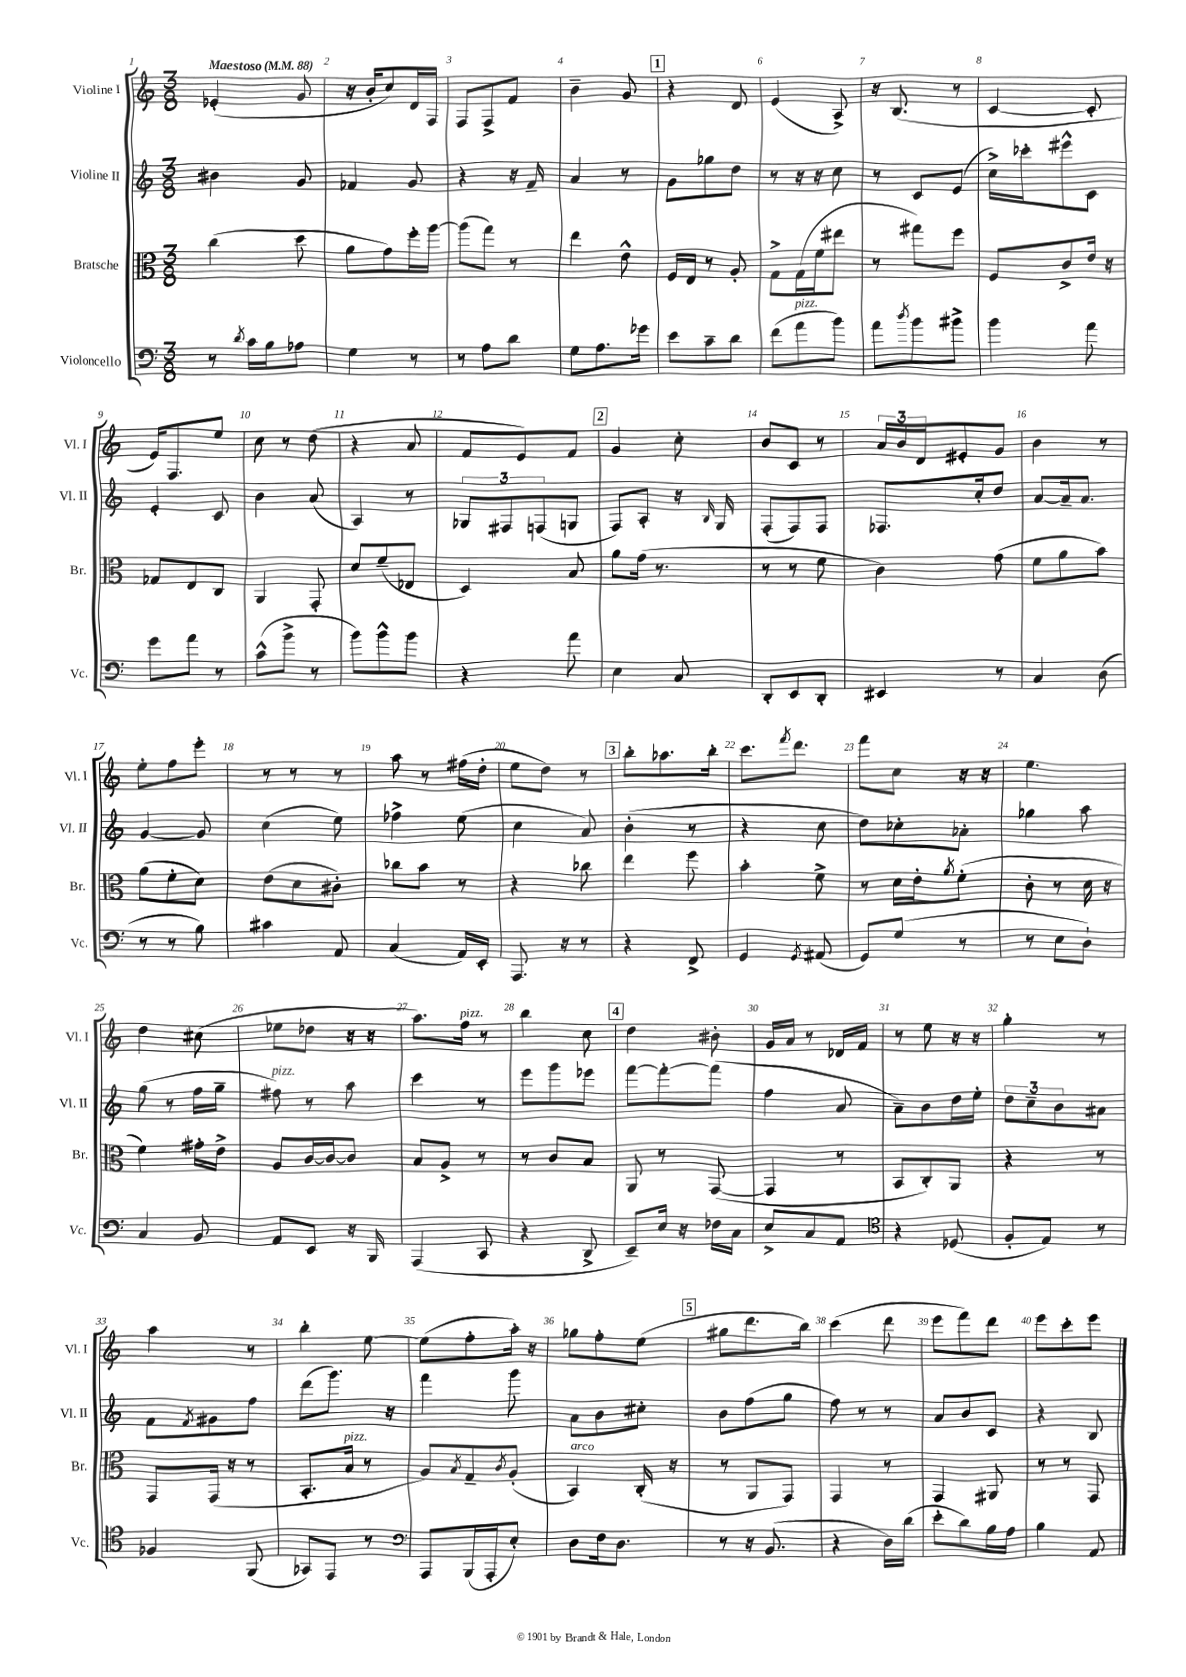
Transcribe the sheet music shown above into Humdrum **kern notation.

**kern	**kern	**kern	**kern
*part4	*part3	*part2	*part1
*staff4	*staff3	*staff2	*staff1
*I"Violoncello	*I"Bratsche	*I"Violine II	*I"Violine I
*I'Vc.	*I'Br.	*I'Vl. II	*I'Vl. I
*clefF4	*clefC3	*clefG2	*clefG2
*k[]	*k[]	*k[]	*k[]
*M3/8	*M3/8	*M3/8	*M3/8
*MM88	*MM88	*MM88	*MM88
=1	=1	=1	=1
!	!	!	!LO:TX:a:B:t=Maestoso
8r	(4cc\	4b#X\	(4e-X'/
8qd/	.	.	.
16c\LL	.	.	.
16B\J	.	.	.
8A-X\J	8dd\	8g/	8g/
=2	=2	=2	=2
4G\	8a\L	4f-X/	16r
.	.	.	16b'/KL
.	8g\)	.	8cc/)
8r	16ff'\L	8g/	16d/L
.	[16aa\JJ	.	16F/JJ
=3	=3	=3	=3
8r	(8aa\L]	4r	8F/L
8A\L	8gg\J)	.	8F^/
8d\J	8r	16r	8f/J
.	.	16f~/	.
=4	=4	=4	=4
8G\L	4ee\	4a/	4b~\
8.A\	.	.	.
.	8e^^\	8r	8g/
16g-X\Jk	.	.	.
!!LO:REH:place=s1:t=1
=5	=5	=5	=5
8e\L	16F/LL	8g\L	4r
.	16E/JJ	.	.
8c~\	8r	8gg-X\	.
8d\J	8A'/	8dd\J	8d/
=6	=6	=6	=6
(8f\L	8G^\L	8r	(4e/
!LO:TX:a:i:t=pizz.	!	!	!
8a\	(16G\L	16r	.
.	16f\J	16r	.
8b\J)	8ee#X\J	8cc\	8A^/)
=7	=7	=7	=7
8a\L	8r	8r	16r
.	.	.	(8.B/
8qdd/	.	.	.
8b\	8gg#X\L)	8c/L	.
8b#X^\J	8ff\J	(8e/J	8r
=8	=8	=8	=8
4b\	8F/L	16cc^\LL)	[4c/
.	.	16ccc-X'\J	.
.	8c^/	8eee#X^^\	.
8a\	16e/Jk	8c\J	8c'/]
.	16r	.	.
!!LO:LB:g=z
=9	=9	=9	=9
8g\L	8G-X/L	4e'/	16e/KL)
.	.	.	8.F/
8a\J	8E/	.	.
8r	8C/J	8c/	8ee/J
=10	=10	=10	=10
(8c^^\L	4AA/	4b\	8cc\
8b^\J	.	.	8r
8r	8GG'/	(8a/	(8dd\
=11	=11	=11	=11
8b\L)	8d/L	4A/)	4r
8b^^\	(8f~/	.	.
8b\J	8E-X/J	8r	8a/
=12	=12	=12	=12
4r	4D/)	12G-X/L	8f/L
.	.	12F#X/	.
.	.	.	8e/)
.	.	(12Fn/	.
8a\	8B/	8Gn/J	8f/J
!!LO:REH:place=s1:t=2
=13	=13	=13	=13
4E\	8a\L	8F/L)	4g/
.	(16g\Jk	8A'/J	.
.	8.r	.	.
8C/	.	16r	8cc'\
.	.	16qqB/	.
.	.	16G/	.
=14	=14	=14	=14
8DD'/L	8r	(8F'/L	8b/L
8EE/	8r	8F/)	8c/J
8DD'/J	8f\	8F/J	8r
=15	=15	=15	=15
4EE#X/	4c\)	8.F-X/L	24a/LL
.	.	.	24b/
.	.	.	24d/J
.	.	.	8e#X'/
.	.	16cc'/k	.
8r	(8g\	8dd/J	8g/J
=16	=16	=16	=16
4C/	8f\L	[8a/L	4b\
.	8a\	16a~/k]	.
.	.	8.a/J	.
(8D\	8b\J)	.	8r
!!LO:LB:g=z
=17	=17	=17	=17
8r	(8a\L	[4g/	8ee'\L
8r	8f'\	.	8ff\
8B\)	8d\J)	8g/]	8eee'\J
=18	=18	=18	=18
4c#X\	(8e\L	(4cc\	8r
.	8d\	.	8r
8AA/	8c#X'\J)	8ee\)	8r
=19	=19	=19	=19
(4C/	8cc-X\L	4ff-X^\	8aa\
.	8b\J	.	8r
16AA/LL)	8r	(8ee\	(16ff#X\LL
16EE'/JJ	.	.	16dd'\JJ
=20	=20	=20	=20
8.AAA/	4r	4cc\	8ee\L
.	.	.	8dd\J)
16r	.	.	.
8r	8cc-X\	8a/)	8r
!!LO:REH:place=s1:t=3
=21	=21	=21	=21
4r	4ee\	(4b'\	8bb'\L
.	.	.	8.aa-X\
8FF^/	8ff\	8r	.
.	.	.	16bb'\Jk
=22	=22	=22	=22
4GG/	4b'\	4r	8.ccc\L
.	.	.	8qfff/
.	.	.	8.ddd\J
8qGG/	.	.	.
(8AA#X/	8f^\	8cc\	.
=23	=23	=23	=23
8GG/L)	8r	8dd\L)	8fff\L
(8G/J	16d\LL	8cc-X'\	8cc\J
.	16e'\J	.	.
.	8qa/	.	.
8r	(8f'\J	8a-X'\J	16r
.	.	.	16r
=24	=24	=24	=24
8r	8c'\	4gg-X\	4.ee\
8E\L	8r	.	.
8D`\J)	16d\	8aa\	.
.	16r	.	.
!!LO:LB:g=z
=25	=25	=25	=25
4C/	4f\)	(8gg\	4dd\
.	.	8r	.
8BB/	16g#X'\LL	16ff\LL	(8cc#X\
.	16e^\JJ	16gg~\JJ	.
=26	=26	=26	=26
!	!	!LO:TX:a:i:t=pizz.	!
8AA/L	8A/L	8ff#X\)	8ee-X\L
8EE/J	[16c/L	8r	8dd-X\J
.	16c/J_	.	.
16r	8c/J]	8aa\	16r
16BBB/	.	.	16r
=27	=27	=27	=27
(4AAA/	8B/L	4ccc\	8.aa\L)
.	8A^/J	.	.
!	!	!	!LO:TX:a:i:t=pizz.
.	.	.	16ff\Jk
8CC/	8r	8r	8r
=28	=28	=28	=28
4r	8r	8eee\L	4bb\
.	8c/L	8ggg\	.
8DD^/	8B/J	8eee-X\J	8cc\
!!LO:REH:place=s1:t=4
=29	=29	=29	=29
8EE~/L)	8AA/	[8fff\L	4dd\
16E/Jk	8r	8fff'\_	.
16r	.	.	.
16F-X\LL	([8GG/	(8fff\J]	8b#X'\
16C\JJ	.	.	.
=30	=30	=30	=30
8E^/L	4GG/]	4ff\	16g/LL
.	.	.	16a/JJ
8C/	.	.	8r
8AA/J	8r	8a/	16d-X/LL
.	.	.	16f/JJ
=31	=31	=31	=31
*clefC4	*	*	*
4r	8BB/L	8a~\L)	8r
.	8C'/)	8b\	8ee\
(8D-X/	8AA/J	16dd\L	16r
.	.	16ee'\JJ	16r
=32	=32	=32	=32
8F'/L	4r	12dd\L	4gg'\
.	.	12cc~\	.
8E/J)	.	.	.
.	.	12b\	.
8r	8r	8a#X\J	8r
!!LO:LB:g=z
=33	=33	=33	=33
4F-X/	8GG/L	8f\L	4aa\
.	.	8qf/	.
.	(16GG/Jk	8g#X\	.
.	16r	.	.
(8FF/	8r	8ff\J	8r
=34	=34	=34	=34
8GG-X/L)	8.BB'/L	(8ddd\L	4bb'\
8EE/J	.	8.ggg\J)	.
!	!LO:TX:a:i:t=pizz.	!	!
.	16B/Jk	.	.
8r	8r	.	[8ee\
.	.	16r	.
=35	=35	=35	=35
*clefF4	*	*	*
8AAA/L	8A/L)	4fff\	(8ee\L]
.	8qB/	.	.
(16BBB/L	8G~/	.	8ff'\
16AAA'/J	.	.	.
.	8qc/	.	.
8E'/J)	(8A'/J	8ggg\	16aa'\Jk)
.	.	.	16r
=36	=36	=36	=36
!	!LO:TX:a:i:t=arco	!	!
8D\L	4BB/)	8a\L	8gg-X\L
16F\k	.	8b\	8ff'\
8.D\J	.	.	.
.	(16C'/	8cc#X'\J	(8ee\J
.	16r	.	.
!!LO:REH:place=s1:t=5
=37	=37	=37	=37
8r	8r	8b\L	8gg#X\L
16r	8AA/L	(8ff\	8.ddd\
(8.BB/	.	.	.
.	8GG/J)	8gg\J	.
.	.	.	16bb\Jk)
=38	=38	=38	=38
4r	4GG/	8ff\)	(4ccc\
.	.	8r	.
16D\LL)	8r	8r	8ddd\
(16d\JJ	.	.	.
=39	=39	=39	=39
8e'\L	4GG/	8a/L	8eee\L
8d\)	.	8b/	8fff\)
16B\L	8AA#X/	8c/J	8ddd\J
16A\JJ	.	.	.
=40	=40	=40	=40
4B\	8r	4r	8eee\L
.	8r	.	8ccc'\
8AA/	8GG/	8B/	8eee\J
==	==	==	==
*-	*-	*-	*-
